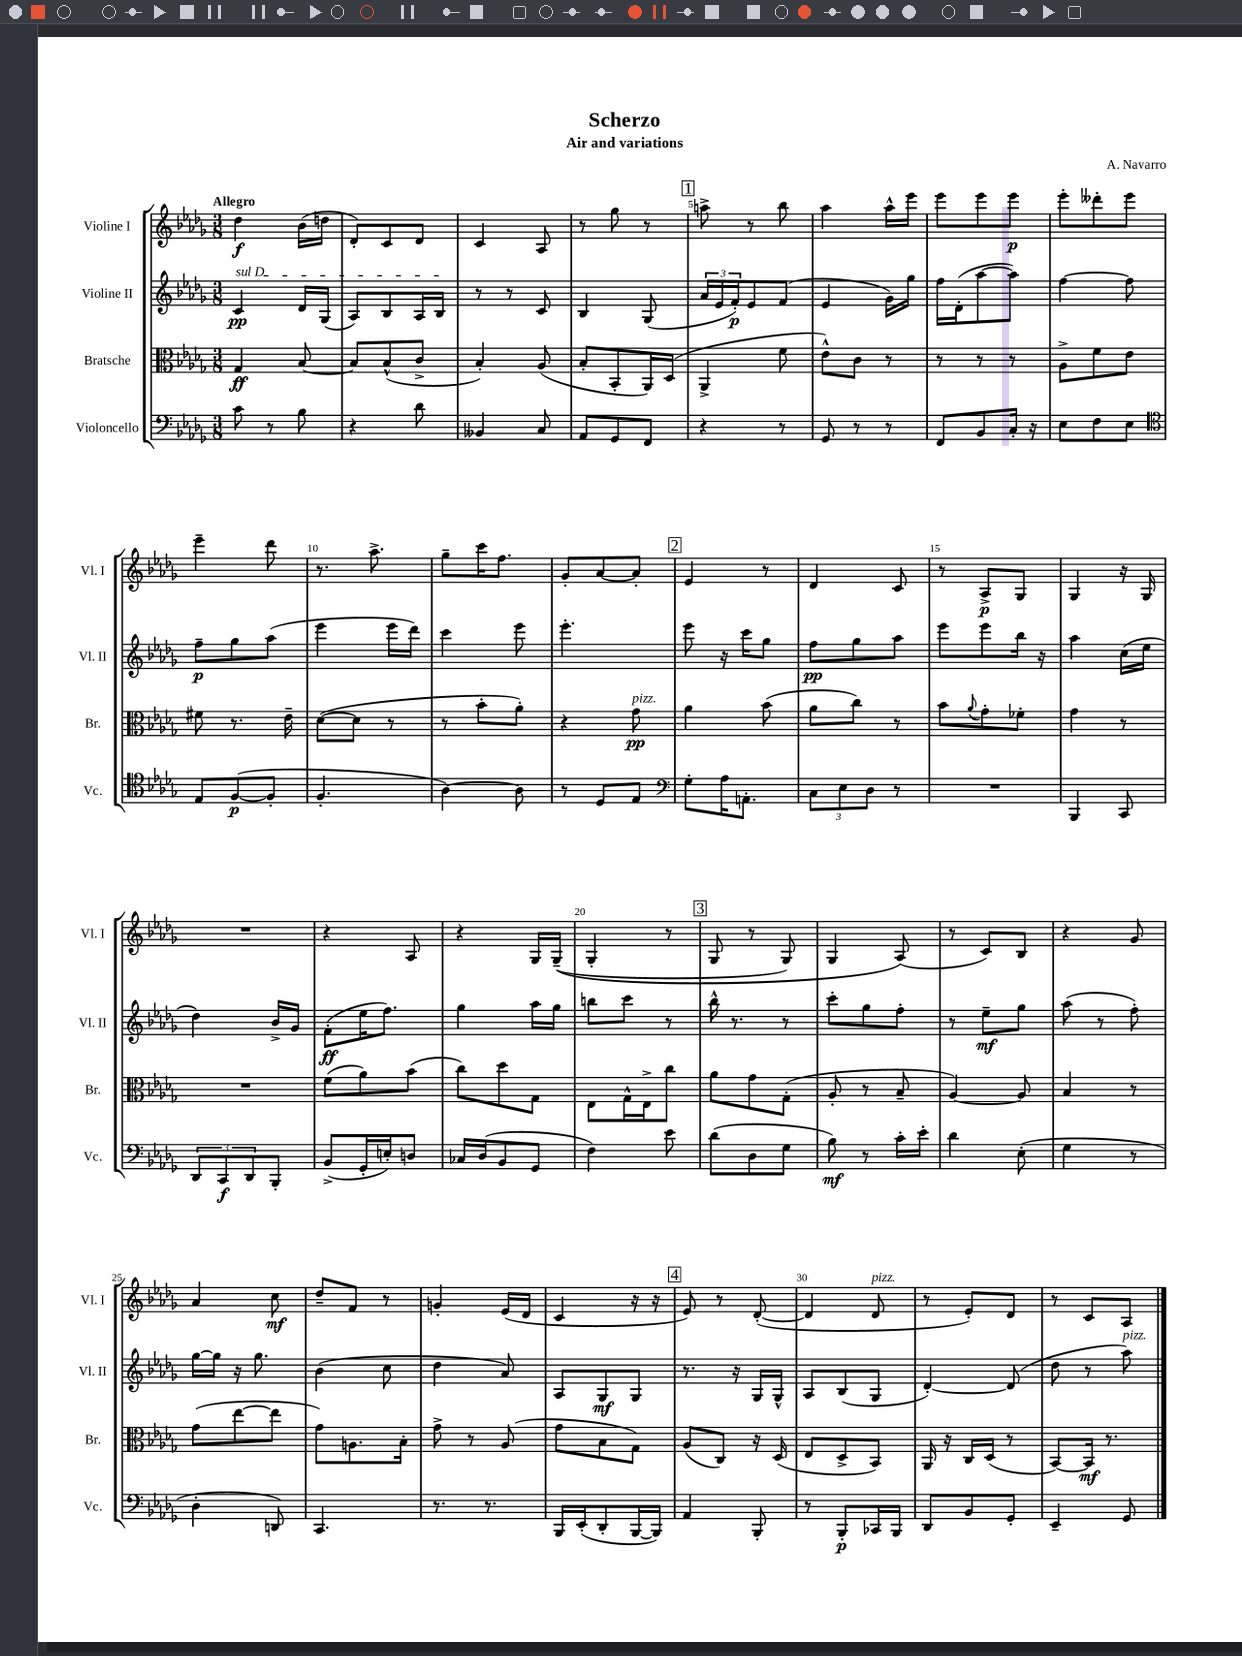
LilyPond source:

\header { title = "Scherzo" composer = "A. Navarro" subtitle = "Air and variations" }
<<
\new StaffGroup <<
\new Staff = "s0" \with { instrumentName = "Violine I" shortInstrumentName = "Vl. I" } {
    \clef treble \key des \major \numericTimeSignature \time 3/8 \tempo "Allegro"
    des''4\f bes'16( d''16 |
    des'8-.) c'8 des'8 |
    c'4 aes8 |
    r8 ges''8 r8 |
    \mark \markup { \box "1" } a''8-> r8 bes''8 |
    aes''4 aes''16-^ ees'''16 |
    ees'''8 ees'''8 ees'''8\p |
    ees'''8-. deses'''8-. ees'''8 |
    ees'''4-- des'''8 |
    r8. aes''8.-> |
    ges''8-- c'''16 f''8. |
    ges'8-. aes'8~ aes'8-. |
    \mark \markup { \box "2" } ees'4 r8 |
    des'4 c'8 |
    r8 aes8->\p ges8 |
    ges4 r16 ges16 |
    R4. |
    r4 aes8 |
    r4 ges16 ges16--(\( |
    ges4-. r8 |
    \mark \markup { \box "3" } ges8 r8 ges8) |
    ges4 aes8(\) |
    r8 c'8) bes8 |
    r4 ges'8 |
    aes'4 c''8\mf |
    des''8-- f'8 r8 |
    g'4-. ees'16( des'16 |
    c'4 r16 r16 |
    \mark \markup { \box "4" } ees'8) r8 des'8~-.( |
    des'4 des'8^\markup { \italic "pizz." } |
    r8 ees'8-.) des'8 |
    r8 c'8 aes8 \bar "|." |
}
\new Staff = "s1" \with { instrumentName = "Violine II" shortInstrumentName = "Vl. II" } {
    \clef treble \key des \major \numericTimeSignature \time 3/8
    \once \override TextSpanner.bound-details.left.text = \markup { \italic "sul D" } c'4\pp\startTextSpan des'16 ges16( |
    aes8) bes8 aes16 bes16\stopTextSpan |
    r8 r8 c'8 |
    bes4 ges8( |
    \mark \markup { \box "1" } \tuplet 3/2 { aes'16 ees'16 f'16-.\p) } ees'8 f'8( |
    ees'4 ges'16) ges''16 |
    f''16 des'16-.( aes''8~ aes''8) |
    f''4~ f''8 |
    f''8--\p ges''8 aes''8( |
    ees'''4 ees'''16 des'''16) |
    c'''4 ees'''8 |
    ees'''4.-. |
    \mark \markup { \box "2" } ees'''8 r16 c'''16 ges''8 |
    f''8\pp ges''8 aes''8 |
    ees'''8 ees'''8 bes''16 r16 |
    aes''4 c''16( ees''16 |
    des''4) bes'16-> ges'16 |
    f'8-.\ff( ees''16 f''8.) |
    ges''4 aes''16 ges''16 |
    b''8 c'''8 r8 |
    \mark \markup { \box "3" } bes''16-^ r8. r8 |
    c'''8-. ges''8 f''8-. |
    r8 ees''8--\mf ges''8 |
    aes''8( r8 f''8-.) |
    ges''16~ ges''16 r16 ges''8. |
    bes'4( c''8 |
    des''4 aes'8) |
    aes8 ges8\mf ges8 |
    \mark \markup { \box "4" } r8. r16 ges16 ges16-^ |
    aes8 bes8( ges8 |
    des'4~-.) des'8( |
    des''8 r8 aes''8^\markup { \italic "pizz." }) \bar "|." |
}
\new Staff = "s2" \with { instrumentName = "Bratsche" shortInstrumentName = "Br." } {
    \clef alto \key des \major \numericTimeSignature \time 3/8
    ges4\ff bes8~ |
    bes8 bes8-^( c'8-> |
    bes4-.) aes8( |
    bes8-. bes,8-. aes,16) des16( |
    \mark \markup { \box "1" } aes,4-> f'8 |
    ees'8-^) c'8 r8 |
    r8 r8 r8 |
    aes8-> f'8 ees'8 |
    fis'8 r8. ees'16-- |
    des'8~( des'8 r8 |
    r8 bes'8-. aes'8-.) |
    r4 ges'8\pp^\markup { \italic "pizz." } |
    \mark \markup { \box "2" } aes'4 bes'8( |
    aes'8 c''8) r8 |
    bes'8 \appoggiatura { aes'8 } ges'8-. fes'8-. |
    ges'4 r8 |
    R4. |
    f'8( aes'8) bes'8( |
    c''8) des''8 ges8 |
    ees8 ges16-^ ees16-> c''8 |
    \mark \markup { \box "3" } aes'8 ges'8 ges8-.( |
    aes8-. r8 bes8-- |
    aes4~) aes8 |
    bes4 r8 |
    ges'8( ees''8~ ees''8 |
    ges'8) a8. bes16-. |
    ges'8-> r8 aes8( |
    ges'8 bes8 ges8) |
    \mark \markup { \box "4" } aes8( c8) r16 des16( |
    ees8 des8-> bes,8) |
    aes,16 r16 c16 des16( r8 |
    bes,8~) bes,16\mf r8. \bar "|." |
}
\new Staff = "s3" \with { instrumentName = "Violoncello" shortInstrumentName = "Vc." } {
    \clef bass \key des \major \numericTimeSignature \time 3/8
    c'8 r8 bes8 |
    r4 des'8 |
    beses,4 c8 |
    aes,8 ges,8 f,8 |
    \mark \markup { \box "1" } r4 r8 |
    ges,8 r8 r8 |
    f,8 bes,8 c16-. r16 |
    ees8 f8 ees8 |
    \clef tenor ees8 f8~\p( f8-. |
    f4.-. |
    aes4~) aes8 |
    r8 des8 ees8 |
    \mark \markup { \box "2" } \clef bass ges8-. aes16 a,8.-. |
    \tuplet 3/2 { c8 ees8 des8 } r8 |
    R4. |
    bes,,4 c,8 |
    \tuplet 3/2 { des,8 c,8\f des,8 } bes,,8-. |
    bes,8->( ges,16-. e16-.) d8 |
    ces16 des16( bes,8 ges,8 |
    f4) ees'8 |
    \mark \markup { \box "3" } des'8( des8 ges8 |
    bes8\mf) r8 c'16-. ees'16-. |
    des'4 ees8-.( |
    ges4 r8 |
    des4-. d,8) |
    c,4. |
    r8. r8. |
    bes,,16 ees,16-.( des,8-. bes,,16~ bes,,16) |
    \mark \markup { \box "4" } aes,4 bes,,8-. |
    r8 bes,,8-.\p ces,16 bes,,16 |
    des,8 bes,8 ges,8-. |
    ees,4-- ges,8 \bar "|." |
}
>>
>>
\layout { \context { \Score \override BarNumber.break-visibility = ##(#f #t #t) barNumberVisibility = #(every-nth-bar-number-visible 5) } }
